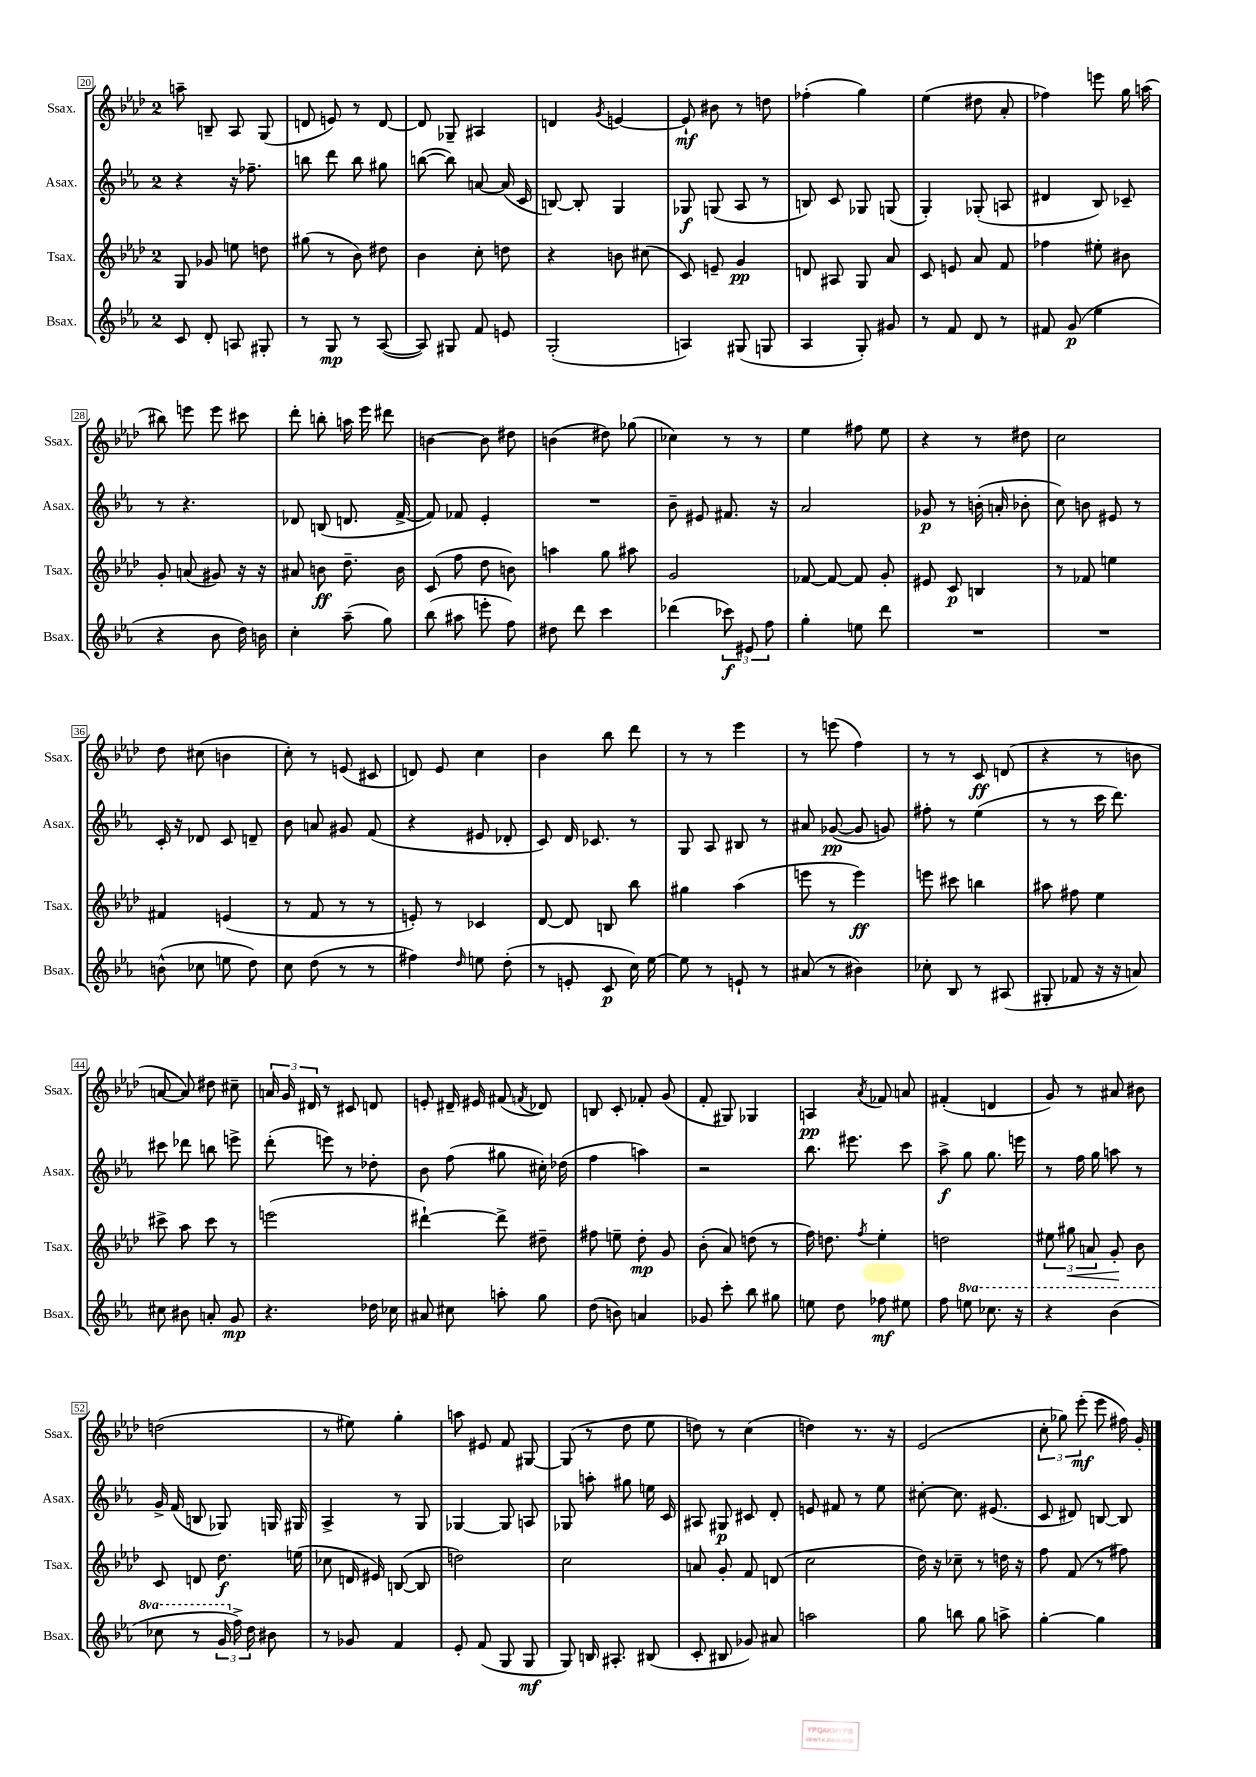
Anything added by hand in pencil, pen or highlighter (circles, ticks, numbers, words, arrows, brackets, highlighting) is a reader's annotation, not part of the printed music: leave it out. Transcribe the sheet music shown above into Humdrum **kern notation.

**kern	**dynam	**kern	**dynam	**kern	**dynam	**kern	**dynam
*part4	*part4	*part3	*part3	*part2	*part2	*part1	*part1
*staff4	*staff4	*staff3	*staff3	*staff2	*staff2	*staff1	*staff1
*I"Bsax.	*	*I"Tsax.	*	*I"Asax.	*	*I"Ssax.	*
*I'Bsax.	*	*I'Tsax.	*	*I'Asax.	*	*I'Ssax.	*
*clefG2	*	*clefG2	*	*clefG2	*	*clefG2	*
*k[b-e-a-]	*	*k[b-e-a-d-]	*	*k[b-e-a-]	*	*k[b-e-a-d-]	*
*M2/4	*	*M2/4	*	*M2/4	*	*M2/4	*
=20	=20	=20	=20	=20	=20	=20	=20
8c/	.	8G/	.	4r	.	8aan~\	.
8d'/	.	8g-X/	.	.	.	8Bn~/	.
8An/	.	8een\	.	16r	.	8A-/	.
.	.	.	.	8.ff-X~\	.	.	.
8G#X'/	.	8ddn\	.	.	.	(8G/	.
=21	=21	=21	=21	=21	=21	=21	=21
8r	.	(8gg#X\	.	8bbn\	.	8dn/	.
8G/	mp	8r	.	8ddd\	.	8en/)	.
8r	.	8b-\)	.	8bb\	.	8r	.
([8A-/	.	8dd#X\	.	8gg#X\	.	[8d/	.
=22	=22	=22	=22	=22	=22	=22	=22
8A-/])	.	4b-\	.	([8bbn\	.	8d/]	.
8G#X/	.	.	.	8bb\])	.	8G-X~/	.
8f/	.	8cc'\	.	[8an/	.	4A#X/	.
8en/	.	8ddn\	.	(16a/]	.	.	.
.	.	.	.	16c/	.	.	.
=23	=23	=23	=23	=23	=23	=23	=23
(2G'/	.	4r	.	[8Bn/)	.	4dn/	.
.	.	.	.	8B'/]	.	.	.
.	.	.	.	.	.	8qg/	.
.	.	8bn\	.	4G/	.	[4en/	.
.	.	(8cc#X\	.	.	.	.	.
=24	=24	=24	=24	=24	=24	=24	=24
4An/)	.	8c/)	.	8G-X/	f	8e`/]	mf
.	.	8en~/	.	(8Gn/	.	8b#X\	.
(8G#X/	.	4g/	pp	8A-/	.	8r	.
8Gn/	.	.	.	8r	.	8ddn\	.
=25	=25	=25	=25	=25	=25	=25	=25
4A-/	.	8dn/	.	8Bn/)	.	(4ff-X'\	.
.	.	8A#X/	.	8c/	.	.	.
8G'/)	.	8G/	.	8G-X/	.	4gg\)	.
8g#X/	.	8a-/	.	(8Gn/	.	.	.
=26	=26	=26	=26	=26	=26	=26	=26
8r	.	8c/	.	4G'/)	.	(4ee-\	.
8f/	.	8en/	.	.	.	.	.
8d/	.	8a-/	.	(8G-X'/	.	8dd#X\	.
8r	.	8f/	.	8An/	.	8a-'/	.
=27	=27	=27	=27	=27	=27	=27	=27
8f#X/	.	4ff-X\	.	4d#X/	.	4ff-X\)	.
(8g/	p	.	.	.	.	.	.
4ee-\	.	8ee#X'\	.	8B-/)	.	8eeen\	.
.	.	8b#X\	.	8c-X~/	.	16gg\	.
.	.	.	.	.	.	(16aan\	.
!!LO:LB:g=z
=28	=28	=28	=28	=28	=28	=28	=28
4r	.	8g'/	.	8r	.	8bb#X\)	.
.	.	(8an/	.	4.r	.	8eeen\	.
8b-\	.	8g#X/)	.	.	.	8eee\	.
16dd\)	.	16r	.	.	.	8ccc#X\	.
16bn\	.	16r	.	.	.	.	.
=29	=29	=29	=29	=29	=29	=29	=29
4cc'\	.	8a#X/	.	8d-X/	.	8ddd-'\	.
.	.	8bn\	ff	(8Bn/	.	8bbn'\	.
(8aa-~\	.	8.dd-~\	.	8.dn/	.	16aan\	.
.	.	.	.	.	.	16eee-\	.
8gg\)	.	.	.	.	.	8ddd#X\	.
.	.	16b\	.	[16f^/	.	.	.
=30	=30	=30	=30	=30	=30	=30	=30
(8bb-\	.	(8c/	.	8f/])	.	[4bn\	.
8aa#X\	.	8ff\	.	8f-X/	.	.	.
8eeen'\	.	8dd-\	.	4e-'/	.	8b\]	.
8ff\)	.	8bn\)	.	.	.	8dd#X\	.
=31	=31	=31	=31	=31	=31	=31	=31
8dd#X\	.	4aan\	.	2r	.	(4bn\	.
8ddd\	.	.	.	.	.	.	.
4ccc\	.	8gg\	.	.	.	8dd#X\)	.
.	.	8aa#X\	.	.	.	(8gg-X\	.
=32	=32	=32	=32	=32	=32	=32	=32
(4ddd-X\	.	2g/	.	8b-~\	.	4cc-X\)	.
.	.	.	.	8e#X/	.	.	.
12ccc-X\)	f	.	.	8.f#X/	.	8r	.
12e#X/	.	.	.	.	.	.	.
.	.	.	.	.	.	8r	.
12ff\	.	.	.	.	.	.	.
.	.	.	.	16r	.	.	.
=33	=33	=33	=33	=33	=33	=33	=33
4gg'\	.	[8f-X/	.	2a-/	.	4ee-\	.
.	.	8f-/_	.	.	.	.	.
8een\	.	8f-/]	.	.	.	8ff#X\	.
8ddd\	.	8g'/	.	.	.	8ee-\	.
=34	=34	=34	=34	=34	=34	=34	=34
2r	.	8e#X/	.	8g-X/	p	4r	.
.	.	8c/	p	8r	.	.	.
.	.	4Bn/	.	(16bn'\	.	8r	.
.	.	.	.	16an'/	.	.	.
.	.	.	.	8b-X'\	.	8dd#X\	.
=35	=35	=35	=35	=35	=35	=35	=35
2r	.	8r	.	8cc\)	.	2cc\	.
.	.	8f-X/	.	8bn\	.	.	.
.	.	4een\	.	8e#X/	.	.	.
.	.	.	.	8r	.	.	.
!!LO:LB:g=z
=36	=36	=36	=36	=36	=36	=36	=36
(8bn^^\	.	4f#X/	.	16c'/	.	8dd-\	.
.	.	.	.	16r	.	.	.
8cc-X\	.	.	.	8d-X/	.	(8cc#X\	.
8een\	.	(4en/	.	8c/	.	4bn\	.
8dd\)	.	.	.	8dn~/	.	.	.
=37	=37	=37	=37	=37	=37	=37	=37
8cc\	.	8r	.	8b-\	.	8cc'\)	.
(8dd\	.	8f/	.	8an/	.	8r	.
8r	.	8r	.	8g#X/	.	(8en/	.
8r	.	8r	.	(8f/	.	8c#X/	.
=38	=38	=38	=38	=38	=38	=38	=38
4ff#X\)	.	8en'/)	.	4r	.	8dn/)	.
.	.	8r	.	.	.	8e-/	.
16qqdd/	.	.	.	.	.	.	.
8een\	.	4c-X/	.	8e#X/	.	4cc\	.
(8dd'\	.	.	.	8d-X'/	.	.	.
=39	=39	=39	=39	=39	=39	=39	=39
8r	.	[8d-/	.	8c/)	.	4b-\	.
8en'/	.	8d-/]	.	16d/	.	.	.
.	.	.	.	8.c-X/	.	.	.
8c/	p	8Bn/	.	.	.	8bb-\	.
16cc\)	.	8bb-\	.	8r	.	8ddd-\	.
[16ee-\	.	.	.	.	.	.	.
=40	=40	=40	=40	=40	=40	=40	=40
8ee-\]	.	4gg#X\	.	8G/	.	8r	.
8r	.	.	.	8A-/	.	8r	.
8en`/	.	(4aa-\	.	8B#X/	.	4eee-\	.
8r	.	.	.	8r	.	.	.
=41	=41	=41	=41	=41	=41	=41	=41
(8a#X/	.	8eeen\	.	8a#X/	.	8r	.
8r	.	8r	.	([8g-X/	pp	(8eeen\	.
4b#X\)	.	4eee\)	ff	8g-/]	.	4ff\)	.
.	.	.	.	8gn/)	.	.	.
=42	=42	=42	=42	=42	=42	=42	=42
8cc-X'\	.	8eeen\	.	8ff#X'\	.	8r	.
8B-/	.	8ccc#X\	.	8r	.	8r	.
8r	.	4bbn\	.	(4ee-\	.	8c/	ff
(8A#X/	.	.	.	.	.	(8dn/	.
=43	=43	=43	=43	=43	=43	=43	=43
8G#X'/	.	8aa#X\	.	8r	.	4r	.
8f-X/	.	8ff#X\	.	8r	.	.	.
16r	.	4ee-\	.	16ccc\	.	8r	.
16r	.	.	.	8.ddd\)	.	.	.
8an/)	.	.	.	.	.	8bn\	.
!!LO:LB:g=z
=44	=44	=44	=44	=44	=44	=44	=44
8cc#X\	.	8ccc#X^\	.	8ccc#X\	.	[8an/	.
8b#X\	.	8aa-\	.	8ddd-X\	.	8a/])	.
8an'/	.	8ccc#\	.	8bbn\	.	8dd#X\	.
8g/	mp	8r	.	8eeen^\	.	8cc#X~\	.
=45	=45	=45	=45	=45	=45	=45	=45
4.r	.	(2eeen\	.	(8ddd'\	.	24an/	.
.	.	.	.	.	.	24g/	.
.	.	.	.	.	.	24d#X/	.
.	.	.	.	8eeen\)	.	8r	.
.	.	.	.	8r	.	8c#X/	.
16dd-X\	.	.	.	8dd-X'\	.	8dn/	.
16cc-X\	.	.	.	.	.	.	.
=46	=46	=46	=46	=46	=46	=46	=46
8a#X/	.	[4ddd#X`\)	.	8b-\	.	8en'/	.
8cc#X\	.	.	.	(8ff\	.	16d#X~/	.
.	.	.	.	.	.	16e#X/	.
8aan'\	.	8ddd#^\]	.	8gg#X\	.	(8f#X/	.
.	.	.	.	.	.	8qfn/	.
8gg\	.	8dd#X~\	.	16cc#X'\)	.	8d-X/)	.
.	.	.	.	(16dd-X\	.	.	.
=47	=47	=47	=47	=47	=47	=47	=47
(8dd\	.	8ff#X\	.	4ff\	.	8Bn/	.
8bn\)	.	8een~\	.	.	.	8c'/	.
4an/	.	8dd-'\	mp	4aan\)	.	8f-X'/	.
.	.	8g/	.	.	.	(8g/	.
=48	=48	=48	=48	=48	=48	=48	=48
8g-X/	.	(8b-'\	.	2r	.	8f'/	.
8ccc'\	.	8a-/)	.	.	.	8G#X/)	.
8bb-\	.	(8ddn\	.	.	.	4G-X/	.
8gg#X\	.	8r	.	.	.	.	.
=49	=49	=49	=49	=49	=49	=49	=49
8een\	.	16ff\)	.	8.bb-\	.	4An/	pp
.	.	8.ddn\	.	.	.	.	.
8dd\	.	.	.	.	.	.	.
.	.	.	.	8.eee#X\	.	.	.
.	.	8qff/	.	.	.	8qa-/	.
8ff-X\	mf	4ee-'\	.	.	.	8f-X/	.
8ee#X\	.	.	.	8ccc\	.	8an/	.
=50	=50	=50	=50	=50	=50	=50	=50
8ff\	.	2ddn\	.	8aa-^\	f	(4f#X'/	.
*8va	*	*	*	*	*	*	*
8eeen\	.	.	.	8gg\	.	.	.
8.ccc-X\	.	.	.	8.gg\	.	4dn/	.
16r	.	.	.	16eeen\	.	.	.
=51	=51	=51	=51	=51	=51	=51	=51
4r	.	12ee#X\	.	8r	.	8g/)	.
!	!	!	!LO:HP:b	!	!	!	!
.	.	12gg#X\	<	.	.	.	.
.	.	.	.	16ff\	.	8r	.
.	.	12an/	.	.	.	.	.
.	.	.	.	16gg\	.	.	.
(4bb-\	.	8g'/	.	8aan\	.	8a#X/	.
.	.	8b-\	[	8r	.	8b#X\	.
!!LO:LB:g=z
=52	=52	=52	=52	=52	=52	=52	=52
8ccc-X\	.	8c/	.	16g^/	.	(2ddn\	.
.	.	.	.	(16f/	.	.	.
8r	.	8dn/	.	8Bn/	.	.	.
24gg/	.	8.dd-\	f	8G-X/)	.	.	.
*X8va	*	*	*	*	*	*	*
24ff^\)	.	.	.	.	.	.	.
24dd\	.	.	.	.	.	.	.
8b#X\	.	.	.	16Gn/	.	.	.
.	.	(16een\	.	16G#X/	.	.	.
=53	=53	=53	=53	=53	=53	=53	=53
8r	.	8cc-X\	.	4A-^/	.	8r	.
8g-X/	.	16dn/	.	.	.	8ee#X\)	.
.	.	16e#X/)	.	.	.	.	.
4f/	.	([8Bn/	.	8r	.	4gg'\	.
.	.	8B/]	.	8G/	.	.	.
=54	=54	=54	=54	=54	=54	=54	=54
8e-'/	.	2ddn\)	.	[4G-X/	.	8aan\	.
(8f/	.	.	.	.	.	8e#X/	.
8G/	.	.	.	8G-/]	.	8f/	.
8G/	mf	.	.	8An/	.	[8G#X/	.
=55	=55	=55	=55	=55	=55	=55	=55
8G/)	.	2cc\	.	8G-X/	.	(8G#/]	.
16Bn/	.	.	.	8aan'\	.	8r	.
8.A#X'/	.	.	.	.	.	.	.
.	.	.	.	8gg#X\	.	8dd-\	.
(8B#X/	.	.	.	16een\	.	8ee-\	.
.	.	.	.	16c/	.	.	.
=56	=56	=56	=56	=56	=56	=56	=56
8c'/	.	8an/	.	8A#X/	.	8ddn\)	.
8B#X/	.	8g'/	.	8G#X/	p	8r	.
8g-X/)	.	8f/	.	8c#X/	.	(4cc\	.
8a#X/	.	(8dn/	.	8d'/	.	.	.
=57	=57	=57	=57	=57	=57	=57	=57
2aan\	.	2cc\	.	8en/	.	4ddn\)	.
.	.	.	.	8f#X/	.	.	.
.	.	.	.	8r	.	8.r	.
.	.	.	.	8ee-\	.	.	.
.	.	.	.	.	.	16r	.
=58	=58	=58	=58	=58	=58	=58	=58
8gg\	.	16dd-\)	.	[8cc#X'\	.	(2e-/	.
.	.	16r	.	.	.	.	.
8bbn\	.	8cc-X~\	.	8.cc#\]	.	.	.
8gg\	.	8r	.	.	.	.	.
.	.	.	.	(8.e#X/	.	.	.
8aan^\	.	16ddn\	.	.	.	.	.
.	.	16r	.	.	.	.	.
=59	=59	=59	=59	=59	=59	=59	=59
[4gg'\	.	8ff\	.	8c/	.	12cc'\	.
.	.	.	.	.	.	12gg-X\)	.
.	.	(8f/	.	8d#X/)	.	.	.
.	.	.	.	.	.	(12eee-'\	mf
4gg\]	.	8r	.	[8Bn/	.	8eee-\	.
.	.	8ff#X\)	.	8B/]	.	16ff#X\)	.
.	.	.	.	.	.	16g'/	.
==	==	==	==	==	==	==	==
*-	*-	*-	*-	*-	*-	*-	*-
